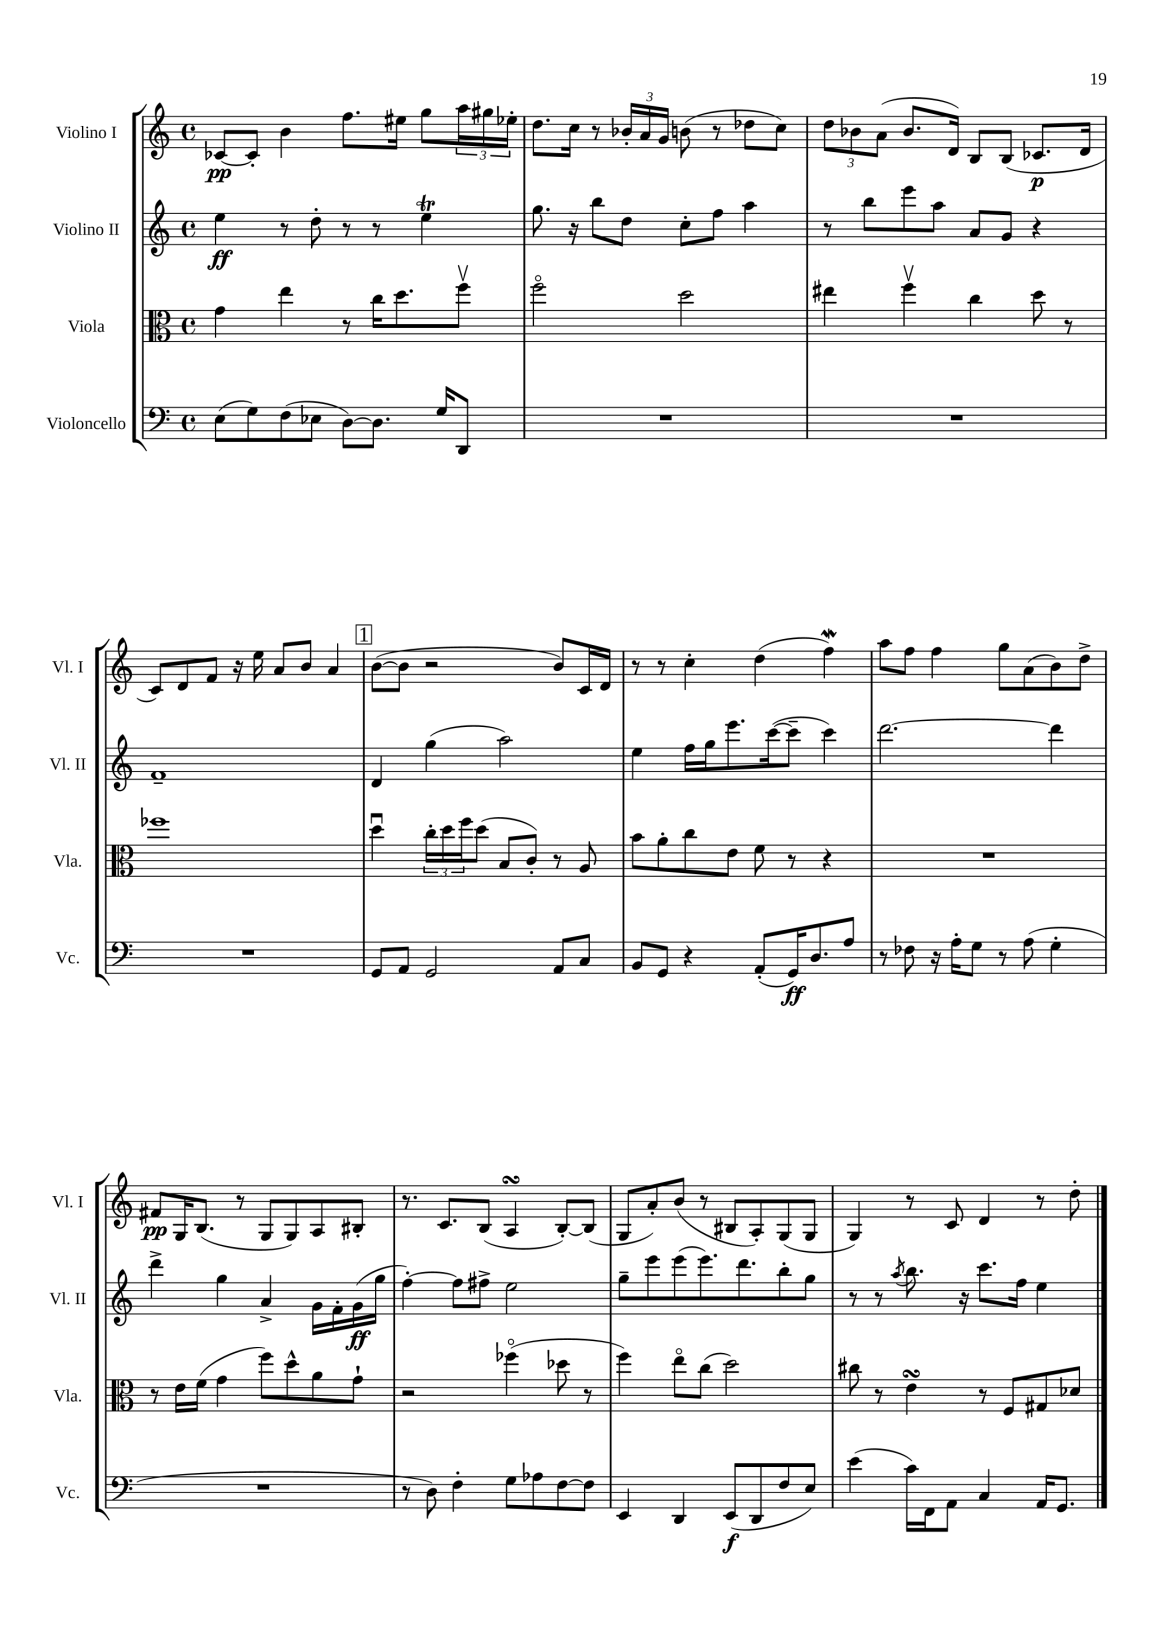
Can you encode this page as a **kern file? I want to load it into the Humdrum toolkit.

**kern	**kern	**kern	**kern
*staff4	*staff3	*staff2	*staff1
*clefF4	*clefC3	*clefG2	*clefG2
*k[]	*k[]	*k[]	*k[]
*M4/4	*M4/4	*M4/4	*M4/4
*met(c)	*met(c)	*met(c)	*met(c)
(8E\L	4g\	4ee\	[8c-/L
8G\)	.	.	8c-'/]J
(8F\	4ee\	8r	4b\
8E-\J	.	8dd'\	.
[8D\L)	8r	8r	8.ff\L
8.D\]J	16cc\LK	8r	.
.	8.dd\	.	16ee#\Jk
.	.	4ee\	8gg\L
16G/LK	.	.	.
8DD/J	8ffv\J	.	24aa\L
.	.	.	24gg#\
.	.	.	24ee-'\JJ
=	=	=	=
1r	2ffo\	8.gg\	8.dd\L
.	.	16r	16cc\Jk
.	.	8bb\L	8r
.	.	8dd\J	24b-'/LL
.	.	.	24a/
.	.	.	24g/JJ
.	2dd\	8cc'\L	(8b\
.	.	8ff\J	8r
.	.	4aa\	8dd-\L
.	.	.	8cc\J)
=	=	=	=
1r	4ee#\	8r	12dd\L
.	.	.	12b-\
.	.	8bb\L	.
.	.	.	(12a\J
.	4ffv\	8eee\	8.b-/L
.	.	8aa\J	.
.	.	.	16d/Jk)
.	4cc\	8a/L	8B/L
.	.	8g/J	(8B/J
.	8dd\	4r	8.c-/L
.	8r	.	.
.	.	.	16d/Jk
=	=	=	=
1r	1ff-	1f~	8c/L)
.	.	.	8d/
.	.	.	8f/J
.	.	.	16r
.	.	.	16ee\
.	.	.	8a/L
.	.	.	8b/J
.	.	.	4a/
=	=	=	=
8GG/L	4ddu\	4d/	([8b\L
8AA/J	.	.	8b\]J
2GG/	24cc'\LL	(4gg\	2r
.	24dd\	.	.
.	24ff\J	.	.
.	(8dd\J	.	.
.	8B/L	2aa\)	.
.	8c'/J)	.	.
8AA/L	8r	.	8b/L)
8C/J	8A/	.	16c/L
.	.	.	16d/JJ
=	=	=	=
8BB/L	8b\L	4ee\	8r
8GG/J	8a'\	.	8r
4r	8cc\	16ff\LL	4cc'\
.	.	16gg\J	.
.	8e\J	8.eee\	.
(8AA'/L	8f\	.	(4dd\
.	.	([16ccc\k	.
16GG/K)	8r	8ccc~\]J	.
8.D/	.	.	.
.	4r	4ccc\)	4ff\)
8A/J	.	.	.
=	=	=	=
8r	1r	[2.ddd\	8aa\L
8F-\	.	.	8ff\J
16r	.	.	4ff\
16A'\LK	.	.	.
8G\J	.	.	.
8r	.	.	8gg\L
(8A\	.	.	(8a\
4G'\	.	4ddd\]	8b\)
.	.	.	8dd^\J
=	=	=	=
1r	8r	4ddd^\	8f#/L
.	16e\LL	.	16G/K
.	(16f\JJ	.	(8.B/J
.	4g\	4gg\	.
.	.	.	8r
.	8ff\L)	4a^/	8G/L
.	8dd^^\	.	8G/)
.	8a\	16g\LL	8A/
.	.	16f'\	.
.	8g`\J	(16g\	8B#'/J
.	.	16gg\JJ	.
=	=	=	=
8r	2r	[4ff'\)	8.r
8D\)	.	.	.
.	.	.	8.c/L
4F'\	.	8ff\]L	.
.	.	8ff#^\J	(8B/J
8G\L	(4ff-o\	2ee\	4A/
8A-\	.	.	.
[8F\	8dd-\	.	[8B'/L)
8F\]J	8r	.	(8B/]J
=	=	=	=
4EE/	4ff\)	8gg~\L	8G/L
.	.	8eee\	8a'/)
4DD/	8eeo\L	(8eee\	(8b/J
.	(8cc\J	8.eee\)	8r
(8EE/L	2dd\)	.	8B#/L
.	.	8.ddd\	.
8DD/	.	.	8A'/)
8F/	.	8bb'\	(8G/
8E/J)	.	8gg\J	8G/J
=	=	=	=
(4e\	8cc#\	8r	4G/)
.	8r	8r	.
.	.	8qaa/	.
16c\LL)	4e\	8.bb\	8r
16FF\J	.	.	.
8AA\J	.	.	8c/
.	.	16r	.
4C/	8r	8.ccc\L	4d/
.	8F/L	.	.
.	.	16ff\Jk	.
16AA/LK	8G#/	4ee\	8r
8.GG/J	.	.	.
.	8d-/J	.	8dd'\
==	==	==	==
*-	*-	*-	*-
